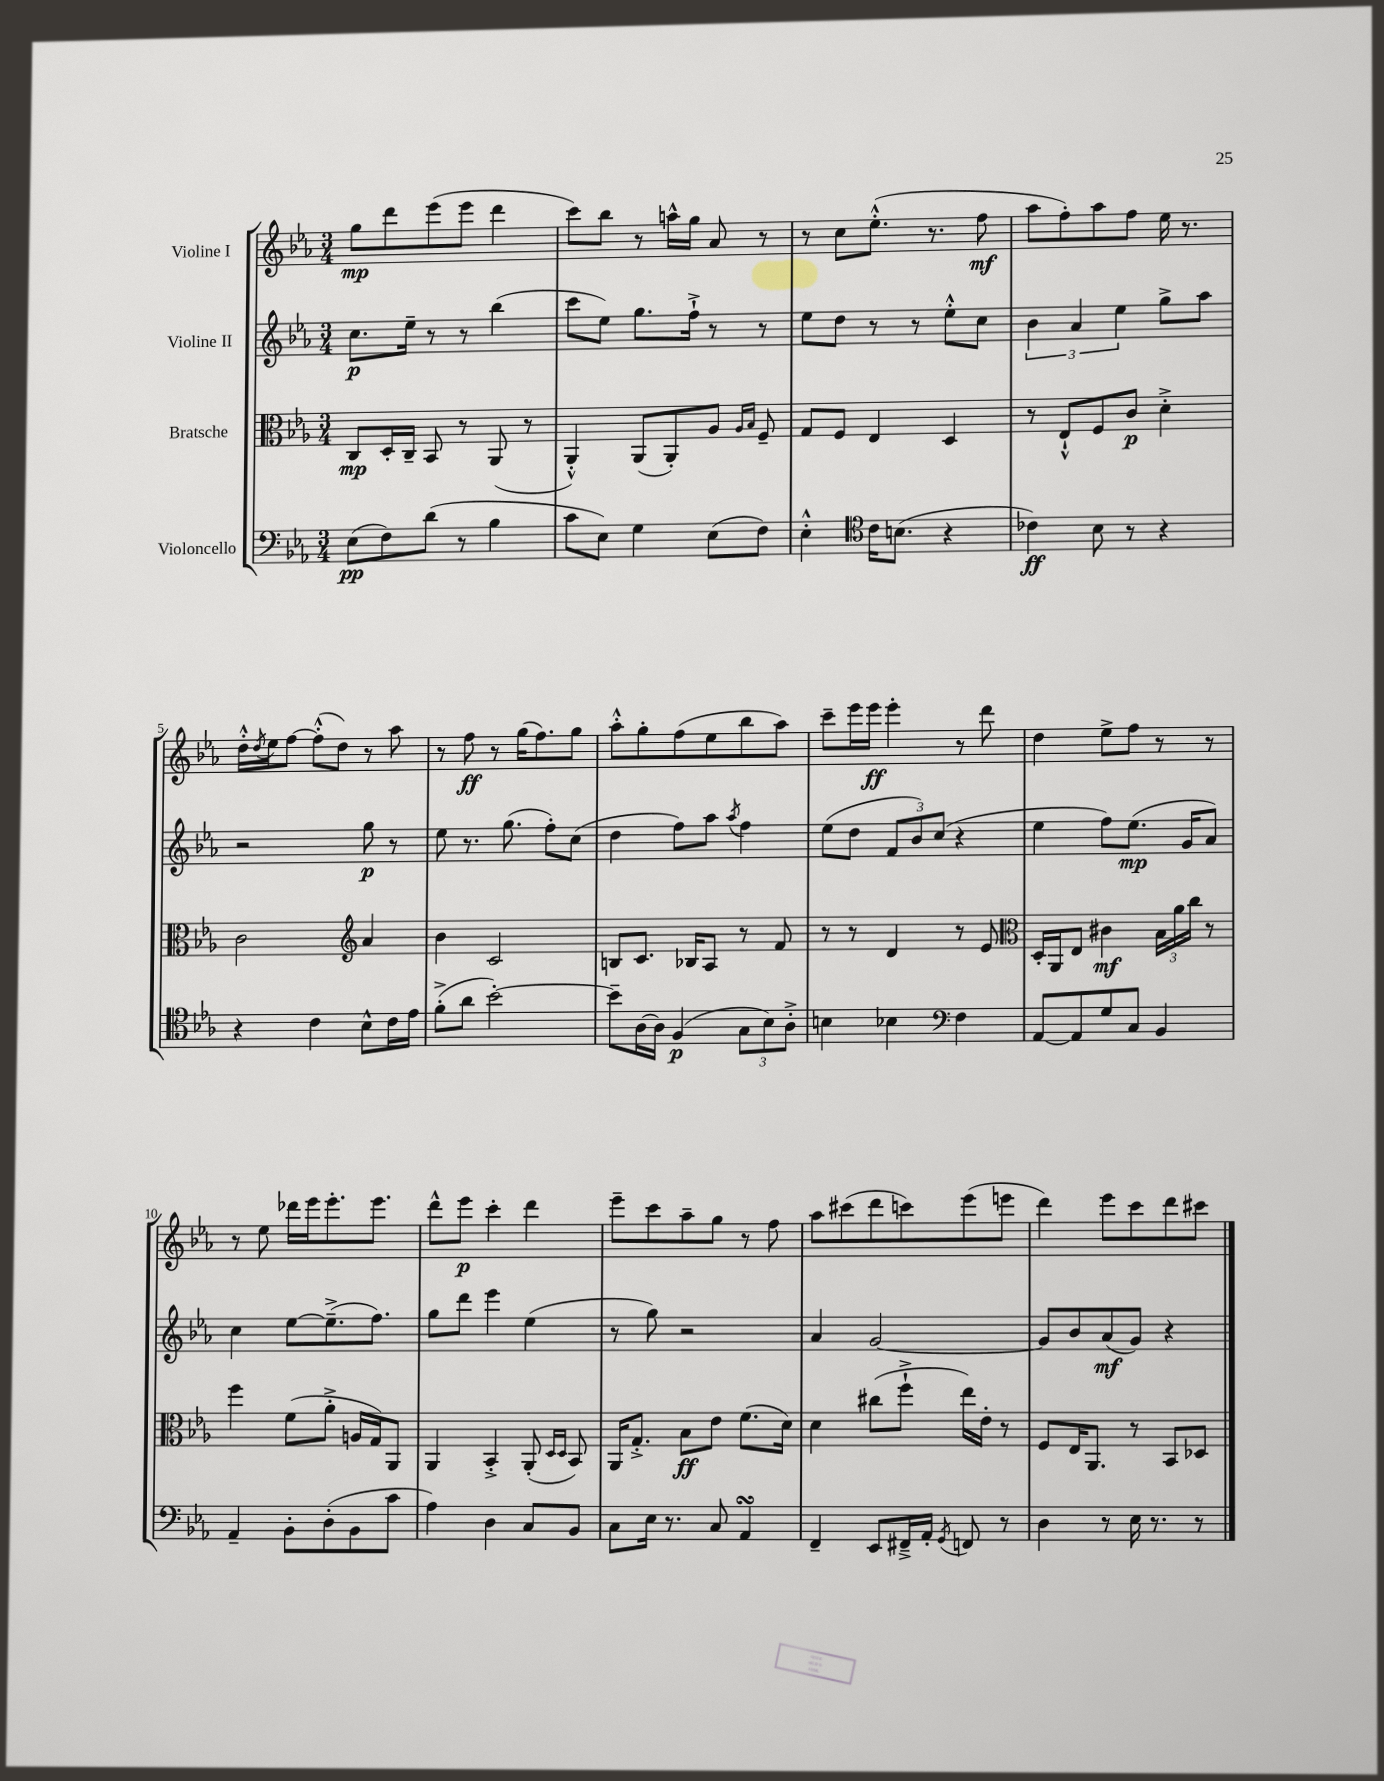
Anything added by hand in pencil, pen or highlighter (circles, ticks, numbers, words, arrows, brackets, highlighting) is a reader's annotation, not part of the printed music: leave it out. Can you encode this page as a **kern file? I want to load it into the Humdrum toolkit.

**kern	**kern	**kern	**kern
*staff4	*staff3	*staff2	*staff1
*clefF4	*clefC3	*clefG2	*clefG2
*k[b-e-a-]	*k[b-e-a-]	*k[b-e-a-]	*k[b-e-a-]
*M3/4	*M3/4	*M3/4	*M3/4
(8E-	8C	8.cc	8gg
8F)	16D'	.	8ddd
.	16C~	16ee-~	.
(8d	8BB-	8r	(8eee-
8r	8r	8r	8eee-
4B-	(8AA-	(4bb-	4ddd
.	8r	.	.
=	=	=	=
8c	4AA-'^^)	8ccc	8ccc)
8E-)	.	8ee-)	8bb-
4G	(8AA-	8.gg	8r
.	8AA-')	.	16aa^^
.	.	16ff`^	16gg
(8E-	8A-	8r	8a-
.	16qqA-	.	.
.	16qqB-	.	.
8F)	8F~	8r	8r
=	=	=	=
4E-'^^	8G	8ee-	8r
.	8F	8dd	8cc
*clefC4	*	*	*
16c	4E-	8r	(8.ee-'^^
(8.B	.	.	.
.	.	8r	.
.	.	.	8.r
4r	4D	8ee-'^^	.
.	.	8cc	8ff
=	=	=	=
4c-)	8r	6b-	8aa-
.	8E-`^^	.	8ff')
.	.	6a-	.
8B-	8F	.	8aa-
.	.	6ee-	.
8r	8c	.	8ff
4r	4d'^	8gg^	16ee-
.	.	.	8.r
.	.	8aa-	.
=	=	=	=
4r	2c	2r	16dd'^^
.	.	.	8qdd
.	.	.	16ee-
.	.	.	[8ff
4c	.	.	(8ff'^^]
.	.	.	8dd)
*	*clefG2	*	*
8B-^^	4a-	8gg	8r
16c	.	8r	8aa-
16e-	.	.	.
=	=	=	=
(8f'^	4b-	8ee-	8r
8a-	.	8.r	8ff
[2b-')	2c	.	8r
.	.	(8.gg	.
.	.	.	(16gg
.	.	.	8.ff)
.	.	8ff')	.
.	.	(8cc	8gg
=	=	=	=
8b-~]	8B	4dd	8aa-'^^
[16A-	8.c	.	8gg'
16A-]	.	.	.
(4F	.	8ff)	(8ff
.	16B-	.	.
.	8A-	8aa-	8ee-
.	.	8qaa-	.
12G	8r	4ff	8bb-
12B-)	.	.	.
.	8f	.	8aa-)
12A-'^	.	.	.
=	=	=	=
4B	8r	(8ee-	8ccc~
.	8r	8dd	16eee-
.	.	.	16eee-
4B-	4d	12f	4eee-'
.	.	12b-)	.
.	.	(12cc	.
*clefF4	*	*	*
4F	8r	4r	8r
.	8e-	.	8ddd
=	=	=	=
*	*clefC3	*	*
[8AA-	16D'	4ee-	4dd
.	16AA-	.	.
8AA-]	8E-	.	.
8G	4c#	8ff)	8ee-^
8C	.	(8.ee-	8ff
4BB-	24B-	.	8r
.	24a-	.	.
.	.	16g	.
.	24cc	.	.
.	8r	8a-)	8r
=	=	=	=
4AA-~	4ff	4cc	8r
.	.	.	8ee-
8BB-'	(8f	[8ee-	16ddd-
.	.	.	16eee-
(8D'	8a-'^	(8.ee-~^]	8.eee-'
8BB-	16A	.	.
.	16G)	8.ff)	8.eee-
8c	8AA-	.	.
=	=	=	=
4A-)	4AA-	8gg	8ddd^^
.	.	8ddd	8eee-
4D	4BB-'^	4eee-	4ccc'
8C	(8AA-'	(4ee-	4ddd
.	16qqD	.	.
.	16qqD	.	.
8BB-	8BB-)	.	.
=	=	=	=
8C	16AA-	8r	8eee-~
.	8.G'^	.	.
16E-	.	8gg)	8ccc
8.r	.	.	.
.	8B-	2r	8aa-~
8C	8e-	.	8gg
4AA-	(8.f	.	8r
.	.	.	8ff
.	16d)	.	.
=	=	=	=
4FF~	4d	4a-	8aa-
.	.	.	(8ccc#
8EE-	(8cc#	[2g	8ddd
16FF#~^	8ff`^	.	8ccc)
16AA-'	.	.	.
8qGG	.	.	.
8FF	16ee-)	.	(8eee-
.	16e-'	.	.
8r	8r	.	8eee
=	=	=	=
4D	8F	8g]	4ddd)
.	16E-	8b-	.
.	8.AA-	.	.
8r	.	(8a-	8eee-
16E-	8r	8g)	8ccc
8.r	.	.	.
.	8BB-	4r	8ddd
8r	8D-	.	8ccc#
==	==	==	==
*-	*-	*-	*-
